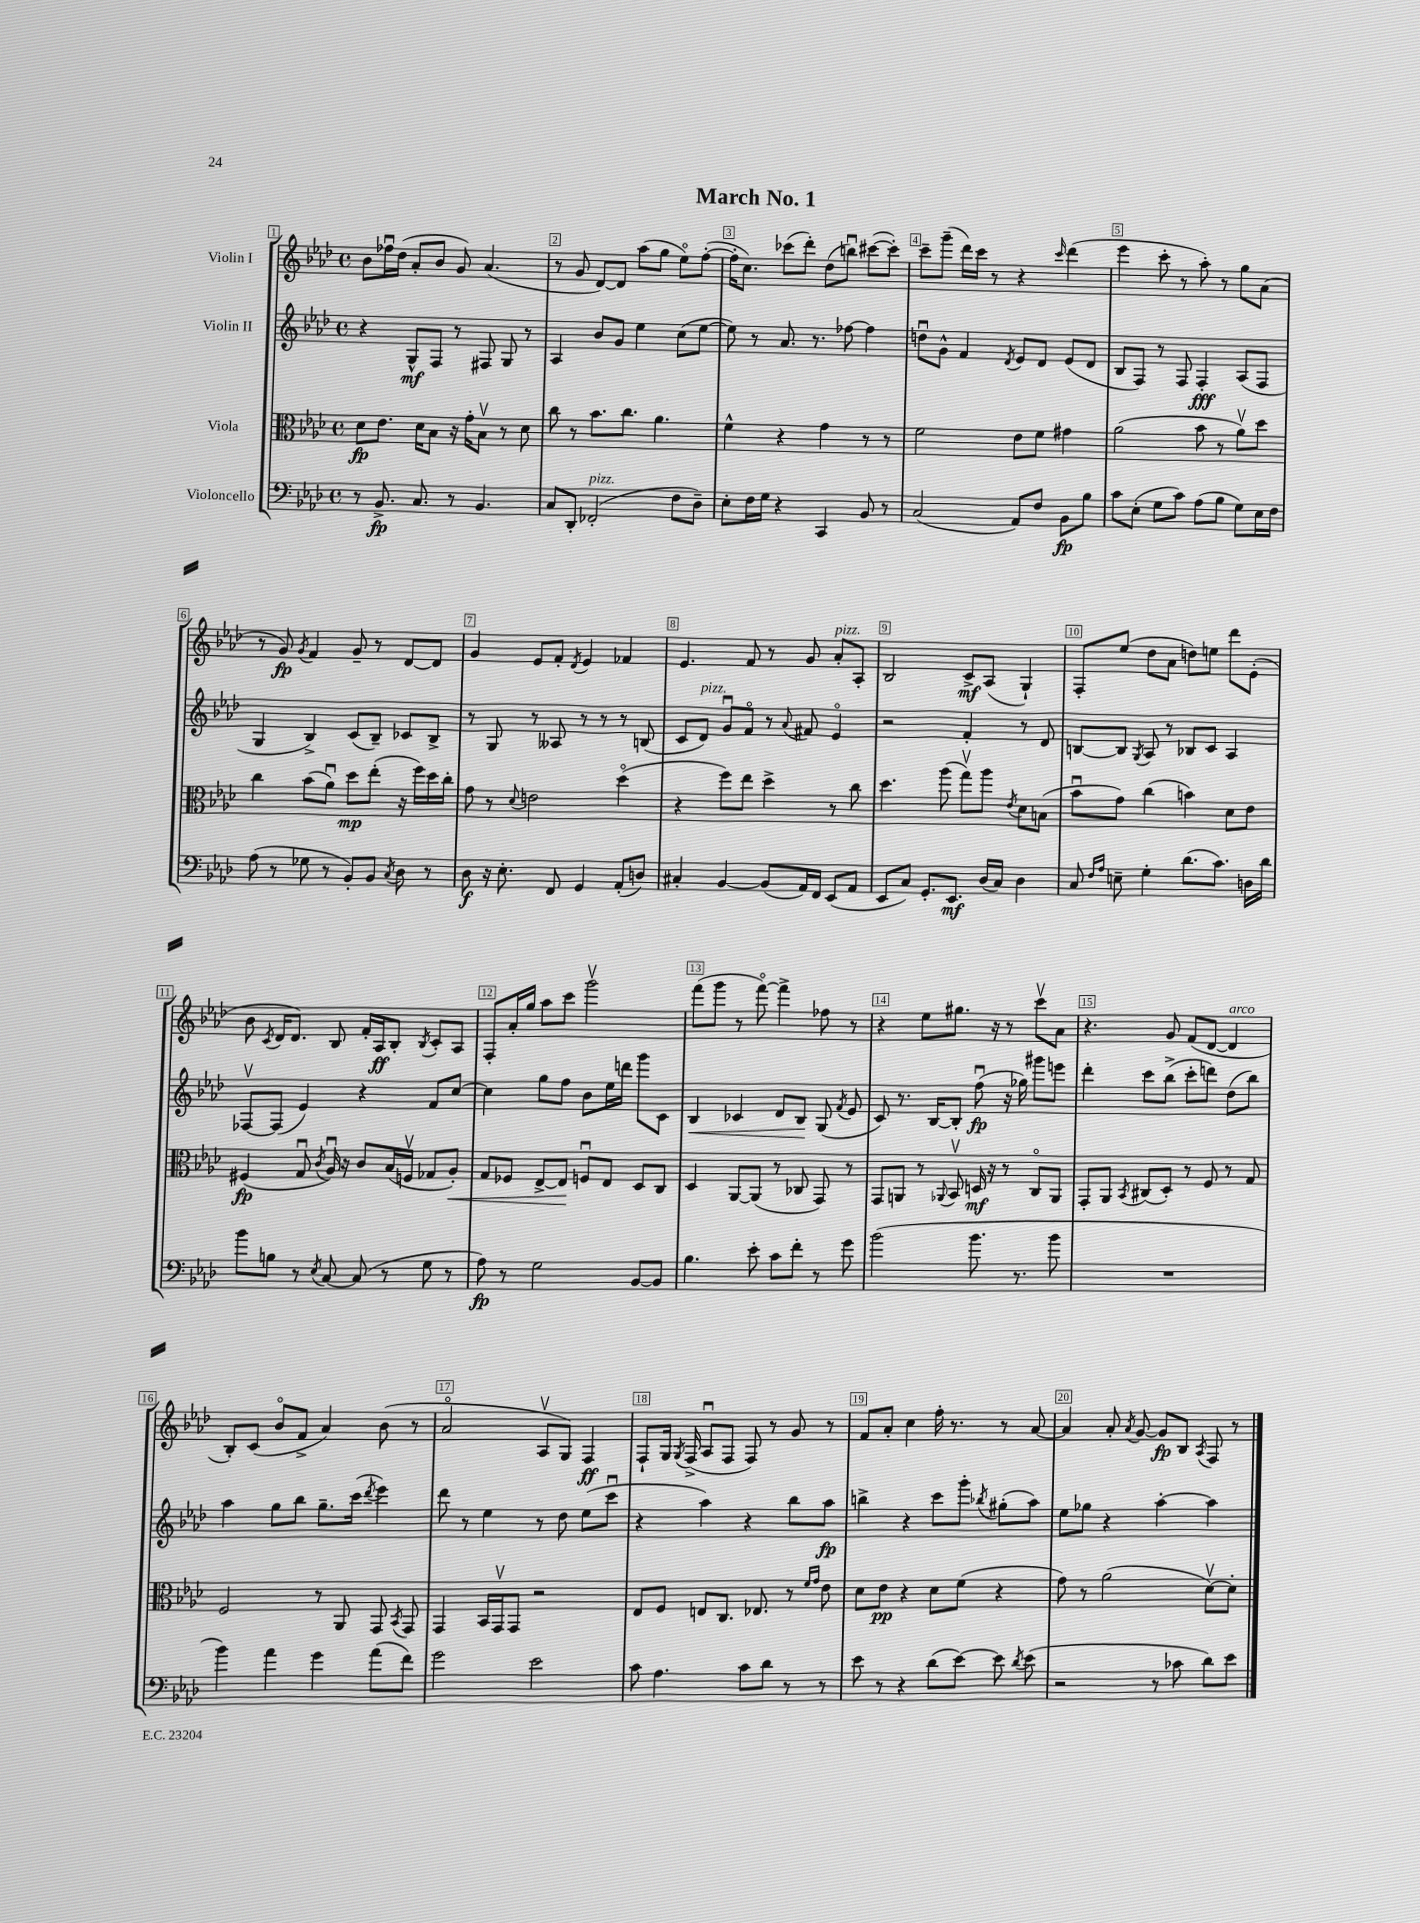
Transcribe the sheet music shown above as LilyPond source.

\header { title = "March No. 1" }
<<
\new StaffGroup <<
\new Staff = "s0" \with { instrumentName = "Violin I" } {
    \clef treble \key aes \major \defaultTimeSignature \time 4/4
    \autoBeamOff bes'8[ fes''16\downbow des''16]( aes'8[-. bes'8] g'8) aes'4.( |
    r8 g'8 des'8[~) des'8] aes''8[( g''8] ees''8[\flageolet) f''8]~-.( |
    f''16[-. c''8.]) ces'''8[( des'''8]-.) des''8[( b''8]\downbow) cis'''8[~( cis'''8]-.) |
    c'''8[-- g'''8]--( des'''16[) c'''16] r8 r4 \grace { c'''16 } des'''4( |
    ees'''4 c'''8-. r8 aes''8-.) r8 g''8[ aes'8]( |
    r8 g'8\fp) \acciaccatura { g'8 } f'4 g'8-- r8 des'8[~ des'8] |
    g'4 ees'8[ f'8]-. \acciaccatura { des'8 } ees'4 fes'4 |
    ees'4. f'8 r8 g'8 aes'8[-.^\markup { \italic "pizz." } aes8]-. |
    bes2 c'8[->\mf aes8]( g4-!) |
    f8[-. ees''8]( des''8[ aes'8] d''8[) e''8] des'''8[ ees'8]-.( |
    bes'8 \acciaccatura { c'8 } des'16[ des'8.]) bes8 f'16[-. aes16\ff bes8]-. \acciaccatura { bes8 } c'8[-. aes8] |
    f8[-. aes'16-. g''16] aes''8[ c'''8] g'''2\upbow |
    f'''8[( g'''8] r8 f'''8~\flageolet) f'''4-> fes''8 r8 |
    r4 ees''8[ gis''8.] r16 r8 c'''8[\upbow aes'8] |
    r4. g'8 f'8[( des'8]~ des'4^\markup { \italic "arco" } |
    bes8[-.) c'8]( bes'8[\flageolet f'8]-> aes'4) bes'8( r8 |
    aes'2\flageolet aes8[\upbow g8]) f4\ff |
    f8[-! g16] \acciaccatura { g8 } f16->( aes8[\downbow f8] f8) r8 g'8 r8 |
    f'8[ aes'8]-. c''4 f''16-. r8. r8 aes'8~ |
    aes'4 aes'8-. \acciaccatura { aes'8 } g'8~ g'8[\fp bes8] \acciaccatura { aes8 } f8 r8 \bar "|." |
}
\new Staff = "s1" \with { instrumentName = "Violin II" } {
    \clef treble \key aes \major \defaultTimeSignature \time 4/4
    \autoBeamOff r4 g8[-^\mf f8] r8 fis8 g8 r8 |
    aes4 bes'8[ g'8] ees''4 c''8[( ees''8]~ |
    ees''8) r8 aes'8. r8. fes''8~ fes''4 |
    d''8[\downbow g'8]-^ f'4 \acciaccatura { des'8 } ees'8[ des'8] ees'8[( des'8] |
    bes8[ f8]) r8 f8 f4-.\fff aes8[( f8] |
    g4 bes4->) c'8[( bes8]--) ces'8[ bes8]-> |
    r8 g8 r8 aeses8 r8 r8 r8 b8( |
    c'8[ des'8]^\markup { \italic "pizz." }) g'8[\downbow f'8]\flageolet r8 \appoggiatura { aes'8 } fis'8 ees'4\flageolet |
    r2 f'4-. r8 des'8 |
    b8[~ b8] \acciaccatura { g8 } aes8 r8 bes8[ c'8] aes4 |
    fes8[~\upbow fes8]( ees'4) r4 f'8[ c''8]~ |
    c''4 g''8[ f''8] bes'8[ ees''16 d'''16] g'''8[ c'8] |
    bes4\< ces'4 des'8[ bes8]\! g8( \acciaccatura { f'8 } ees'8 |
    c'8) r8. bes16[~ bes8]-. f''8\downbow\fp( r16 ges''16) gis'''8[ e'''8] |
    des'''4-. c'''8[ bes''8]->( c'''8[-. d'''8]) des''8[( bes''8]) |
    aes''4 g''8[ bes''8] g''8.[-- c'''16]( \acciaccatura { des'''8 } ees'''4) |
    des'''8 r8 ees''4 r8 des''8 ees''8[( c'''8]\downbow |
    r4 aes''4) r4 bes''8[ aes''8]\fp |
    b''4-> r4 c'''8[ g'''8]-. \acciaccatura { bes''8 } gis''8[-.( aes''8]) |
    ees''8[ ges''8] r4 aes''4~-. aes''4 \bar "|." |
}
\new Staff = "s2" \with { instrumentName = "Viola" } {
    \clef alto \key aes \major \defaultTimeSignature \time 4/4
    \autoBeamOff des'8[\fp ees'8.] des'16[ bes8] r16 g'16[-. bes8]\upbow r8 des'8 |
    c''8 r8 bes'8.[ c''8.] aes'4. |
    f'4-^ r4 g'4 r8 r8 |
    f'2 ees'8[ f'8] gis'4 |
    aes'2( bes'8 r8 aes'8[\upbow) des''8] |
    c''4 bes'8[( aes'8]\downbow) des''8[\mp ees''8]-.( r16 f''16[) des''16 c''16]-. |
    g'8 r8 \appoggiatura { des'8 } e'2 des''4\flageolet( |
    r4 f''8[) ees''8] des''4-> r8 c''8 |
    des''4. aes''8( g''8[\upbow) aes''8] \acciaccatura { ees'8 } des'8[ b8]( |
    bes'8[\downbow g'8]) c''4( b'4) des'8[ ees'8] |
    fis4\fp( g8\downbow \acciaccatura { c'8 } aes16\downbow) r16 c'8[ bes16( f16]\upbow ges8[ aes8]-.\<) |
    g8[ fes8] ees8[~-> ees8]\! f8[\downbow ees8] des8[ c8] |
    des4 aes,8[~ aes,8]( r8 ces8 g,8) r8 |
    g,8[ a,8] r8 \appoggiatura { aes,8 } bes,8\upbow d16\mf r16 r8 c8[\flageolet aes,8] |
    g,8[-. aes,8] \acciaccatura { bes,8 } cis8[( des8]-.) r8 f8 r8 g8 |
    f2 r8 aes,8 g,8 \acciaccatura { bes,8 } g,8 |
    g,4 bes,16[ g,16\upbow g,8] r2 |
    ees8[ f8] e8[ c8.] ees8. r8 \grace { f'16[ g'16] } ees'8 |
    des'8[ ees'8]\pp r4 des'8[ f'8]( r4 |
    g'8) r8 aes'2( des'8[~\upbow) des'8]-. \bar "|." |
}
\new Staff = "s3" \with { instrumentName = "Violoncello" } {
    \clef bass \key aes \major \defaultTimeSignature \time 4/4
    \autoBeamOff r8 bes,8.->\fp c8. r8 bes,4. |
    c8[ des,8]-. fes,2-.^\markup { \italic "pizz." }( f8[ des8]--) |
    ees8[-. f16 g16] r4 c,4 bes,8 r8 |
    c2( aes,8[) f8] bes,8[\fp bes8] |
    c'8[ ees8]-.( g8[ c'8]) aes8[( bes8] g8[) ees16 f16] |
    aes8( r8 ges8 r8 bes,8[-.) bes,8] \acciaccatura { c8 } des8 r8 |
    des8\f r16 ees8.-. f,8 g,4 aes,8[-.( d8]) |
    cis4-. bes,4~ bes,8[( aes,16) f,16] ees,8[( aes,8] |
    ees,8[ c8]) g,8.[-. ees,8.]\mf des16[( c16]) des4 |
    c8 \grace { f16[ aes16] } e8-- g4-. des'8.[( c'8.]) d16[ des'16] |
    bes'8[ b8] r8 \acciaccatura { ees8 } c8~ c8( r8 g8 r8 |
    aes8\fp) r8 g2 bes,8[~ bes,8] |
    bes4. ees'8-. c'8[ f'8]-. r8 g'8 |
    bes'2( bes'8. r8. bes'8 |
    R1 |
    bes'4) aes'4 g'4 aes'8[( f'8]) |
    g'2 ees'2 |
    c'8 aes4. c'8[ des'8] r8 r8 |
    ees'8 r8 r4 des'8[( ees'8]~) ees'8 \acciaccatura { des'8 } ees'8( |
    r2 r8 ces'8 des'8[) ees'8] \bar "|." |
}
>>
>>
\layout { \context { \Score \override BarNumber.break-visibility = ##(#f #t #t) barNumberVisibility = #all-bar-numbers-visible \override BarNumber.stencil = #(make-stencil-boxer 0.1 0.3 ly:text-interface::print) } }
